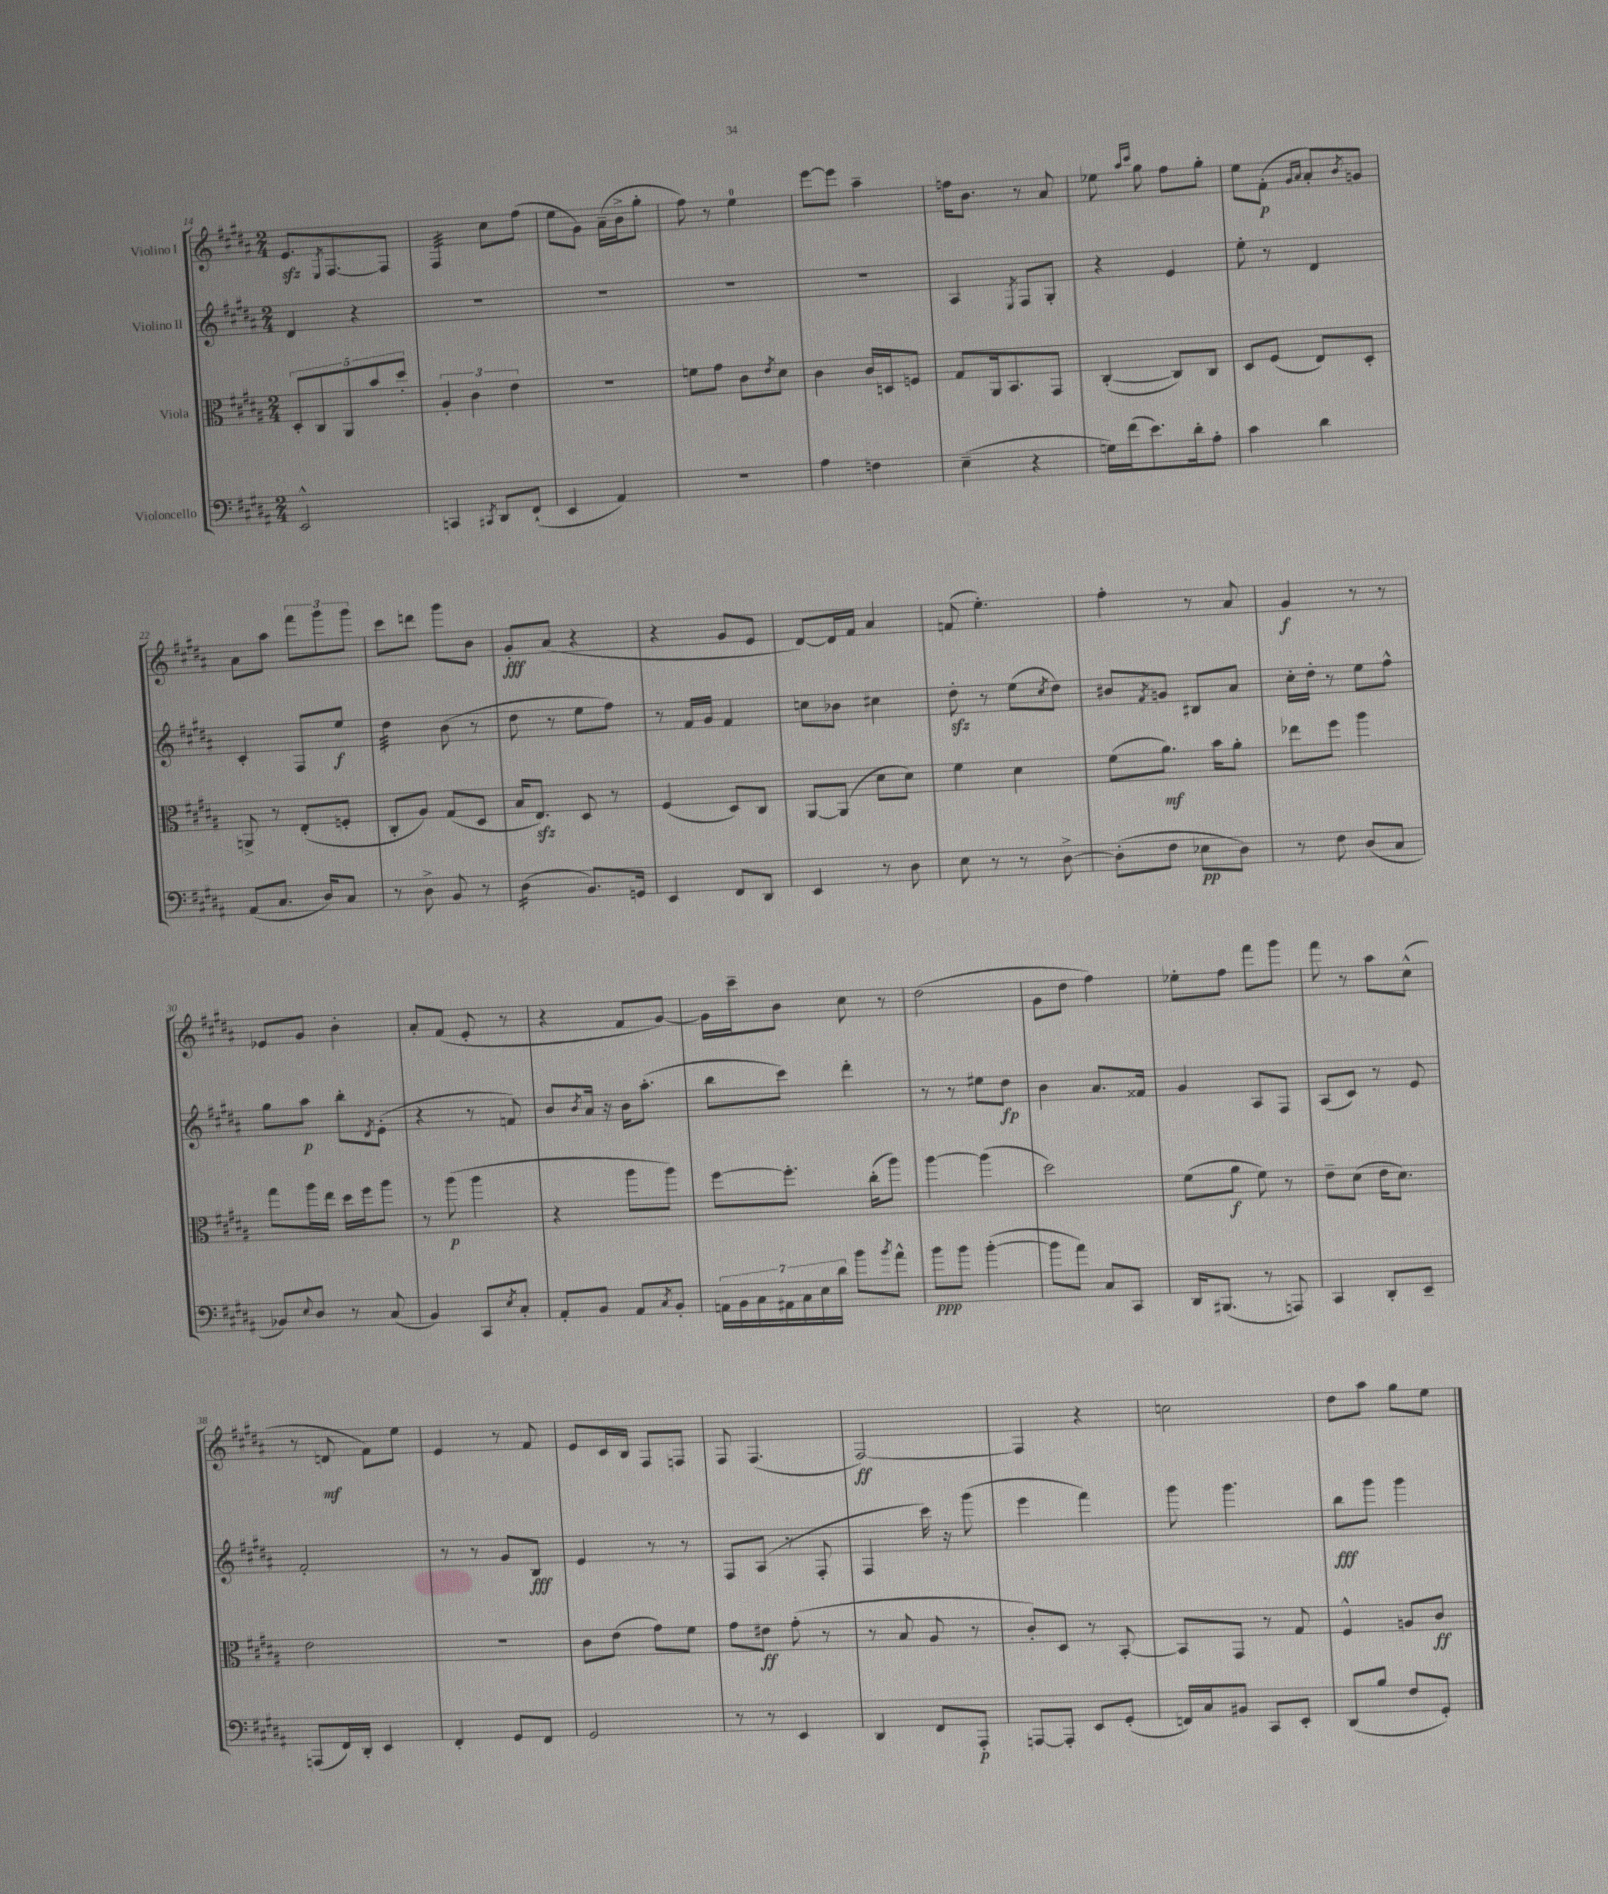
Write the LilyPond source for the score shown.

<<
\new StaffGroup <<
\new Staff = "s0" \with { instrumentName = "Violino I" } {
    \clef treble \key b \major \numericTimeSignature \time 2/4
    e'8.\sfz \acciaccatura { e8 } fis8.~ fis8 |
    fis4:32 cis''8 fis''8( |
    e''8 gis'8) ais'16--( b'16-> gis''8-. |
    fis''8) r8 e''4-0 |
    e'''8~ e'''8 ais''4-- |
    f''16 b'8. r8 ais'8 |
    ees''8 \grace { ais''16 cis'''16 } gis''8 fis''8 gis''8-. |
    e''8 fis'8-.\p( \grace { gis'16 ais'16 } ais'8-.) \acciaccatura { b'8 } g'8 |
    ais'8 ais''8 \tuplet 3/2 { fis'''8 gis'''8 gis'''8 } |
    cis'''8 d'''8 gis'''8 b'8 |
    gis'8-.\fff ais'8( r4 |
    r4 gis'8 e'8 |
    dis'8~) dis'16 fis'16 ais'4 |
    f'8( e''4.-.) |
    fis''4-. r8 ais'8 |
    gis'4\f r8 r8 |
    ees'8 gis'8 b'4-. |
    ais'8-. fis'8( e'8-. r8 |
    r4 fis'8 gis'8~) |
    gis'16 cis'''16-- b'8 cis''8 r8 |
    dis''2( |
    gis'8 dis''8 fis''4) |
    ees''8-. fis''8 fis'''8 gis'''8 |
    fis'''8 r8 ais''8 cis''8-^( |
    r8 d'8\mf fis'8) e''8 |
    e'4 r8 fis'8 |
    e'8 cis'16 b16 fis8 f8 |
    fis8 fis4.( |
    fis2~\ff) |
    fis4 r4 |
    c''2 |
    dis''8 ais''8 gis''8 e''8 \bar "|." |
}
\new Staff = "s1" \with { instrumentName = "Violino II" } {
    \clef treble \key b \major \numericTimeSignature \time 2/4
    dis'4 r4 |
    R2 |
    R2 |
    R2 |
    R2 |
    ais4 \acciaccatura { e8 } fis8 gis8-. |
    r4 e'4 |
    e''8-. r8 dis'4 |
    cis'4-. fis8 e''8\f |
    dis''4:32 b'8( r8 |
    dis''8 r8 e''8 fis''8) |
    r8 fis'16 gis'16 fis'4 |
    c''8 bes'8 cis''4 |
    dis''8-.\sfz r8 e''8( \acciaccatura { cis''8 } dis''8) |
    bis'8 \acciaccatura { fis'8 } g'8 bis8 ais'8 |
    cis''16-. dis''16-. r8 e''8 fis''8-^ |
    gis''8 ais''8\p b''8-. \acciaccatura { dis'8 } e'8-.( |
    r4 r8 f'8) |
    b'8 \acciaccatura { b'8 } ais'16 r16 b'16 ais''8.-.( |
    b''8 cis'''8) dis'''4-. |
    r8 r8 eis''8 dis''8\fp |
    b'4 ais'8. fisis'16 |
    gis'4 ais8 fis8 |
    ais8( cis'8) r8 e'8 |
    fis'2-. |
    r8 r8 gis'8 b8\fff |
    e'4 r8 r8 |
    fis8 ais8( r8 fis8-. |
    fis4 cis'''16) r16 gis'''8( |
    e'''4 fis'''4) |
    gis'''8 gis'''4. |
    b''8\fff gis'''8 gis'''4 \bar "|." |
}
\new Staff = "s2" \with { instrumentName = "Viola" } {
    \clef alto \key b \major \numericTimeSignature \time 2/4
    \tuplet 5/4 { dis8-. cis8 ais,8 b'8 dis''8-. } |
    \tuplet 3/2 { ais4-. cis'4 e'4 } |
    R2 |
    f'8 gis'8 cis'8 \acciaccatura { e'8 } dis'8 |
    cis'4 cis'16 d16 f8 |
    gis8 ais,16 b,8. gis,8 |
    cis4~-.( cis8) cis8 |
    dis8 fis8( e8) dis8-. |
    a,8-> r8 e8-.( f8-. |
    cis8-. ais8) gis8( dis8 |
    b16 e8.\sfz) dis8 r8 |
    fis4( dis8) cis8 |
    ais,8~ ais,8( dis'8 dis'8) |
    fis'4 dis'4 |
    fis'8( ais'8.\mf) b'16 ais'8-. |
    ees''8 fis''8 ais''4 |
    gis''8 ais''16 e''16 dis''16 fis''16 ais''8 |
    r8 ais''8\p( ais''4 |
    r4 ais''8 ais''8) |
    fis''8~ fis''8.-. cis''16-.( ais''8) |
    ais''4~ ais''4( |
    dis''2) |
    fis'8( ais'8\f fis'8) r8 |
    e'8-- dis'8( e'16 dis'8.) |
    e'2 |
    R2 |
    cis'8 e'8( gis'8) fis'8 |
    gis'8 eis'8\ff gis'8-.( r8 |
    r8 b8 ais8 r8 |
    cis'8-.) dis8 r8 b,8~-. |
    b,8 gis,8 r8 gis8 |
    fis4-^ a8 cis'8\ff \bar "|." |
}
\new Staff = "s3" \with { instrumentName = "Violoncello" } {
    \clef bass \key b \major \numericTimeSignature \time 2/4
    e,2-^ |
    c,4 \acciaccatura { cis,8 } dis,8 fis,8-!( |
    e,4 ais,4) |
    R2 |
    ais4 f4 |
    e4--( r4 |
    g16) fis'16( e'8.) dis'16-. ais8-. |
    cis'4 dis'4 |
    ais,8( cis8. dis16) cis8 |
    r8 dis8-> b,8 r8 |
    dis4:16( b,8.) g,16 |
    e,4 fis,8 dis,8 |
    e,4 r8 dis8 |
    e8 r8 r8 dis8~-> |
    dis8-.( fis8 ees8\pp dis8) |
    r8 fis8 dis8( cis8 |
    bes,8) \appoggiatura { e8 } dis8 r8 cis8( |
    b,4) cis,8 \acciaccatura { e8 } cis8-. |
    ais,8-. b,8 ais,8 \acciaccatura { cis8 } b,8-. |
    \tuplet 7/4 { a,16 b,16 cis16 ais,16 cis16 e16 dis'16 } b'8 \acciaccatura { b'8 } ais'8-^ |
    b'8\ppp b'8 b'4~-.( |
    b'8 ais'8) cis8 cis,8 |
    dis,16 bis,,8.( r8 a,,8) |
    cis,4 dis,8-. e,8-- |
    a,,8( fis,16) dis,16-. e,4 |
    fis,4-. gis,8 fis,8 |
    gis,2 |
    r8 r8 e,4 |
    dis,4 fis,8 ais,,8-.\p |
    a,,8~ a,,8-. e,8 gis,8-.( |
    f,16) cis16 bis,8 cis,8 e,8-. |
    dis,8( b8 fis8 gis,8-.) \bar "|." |
}
>>
>>
\layout { \context { \Score currentBarNumber = #14 } }
